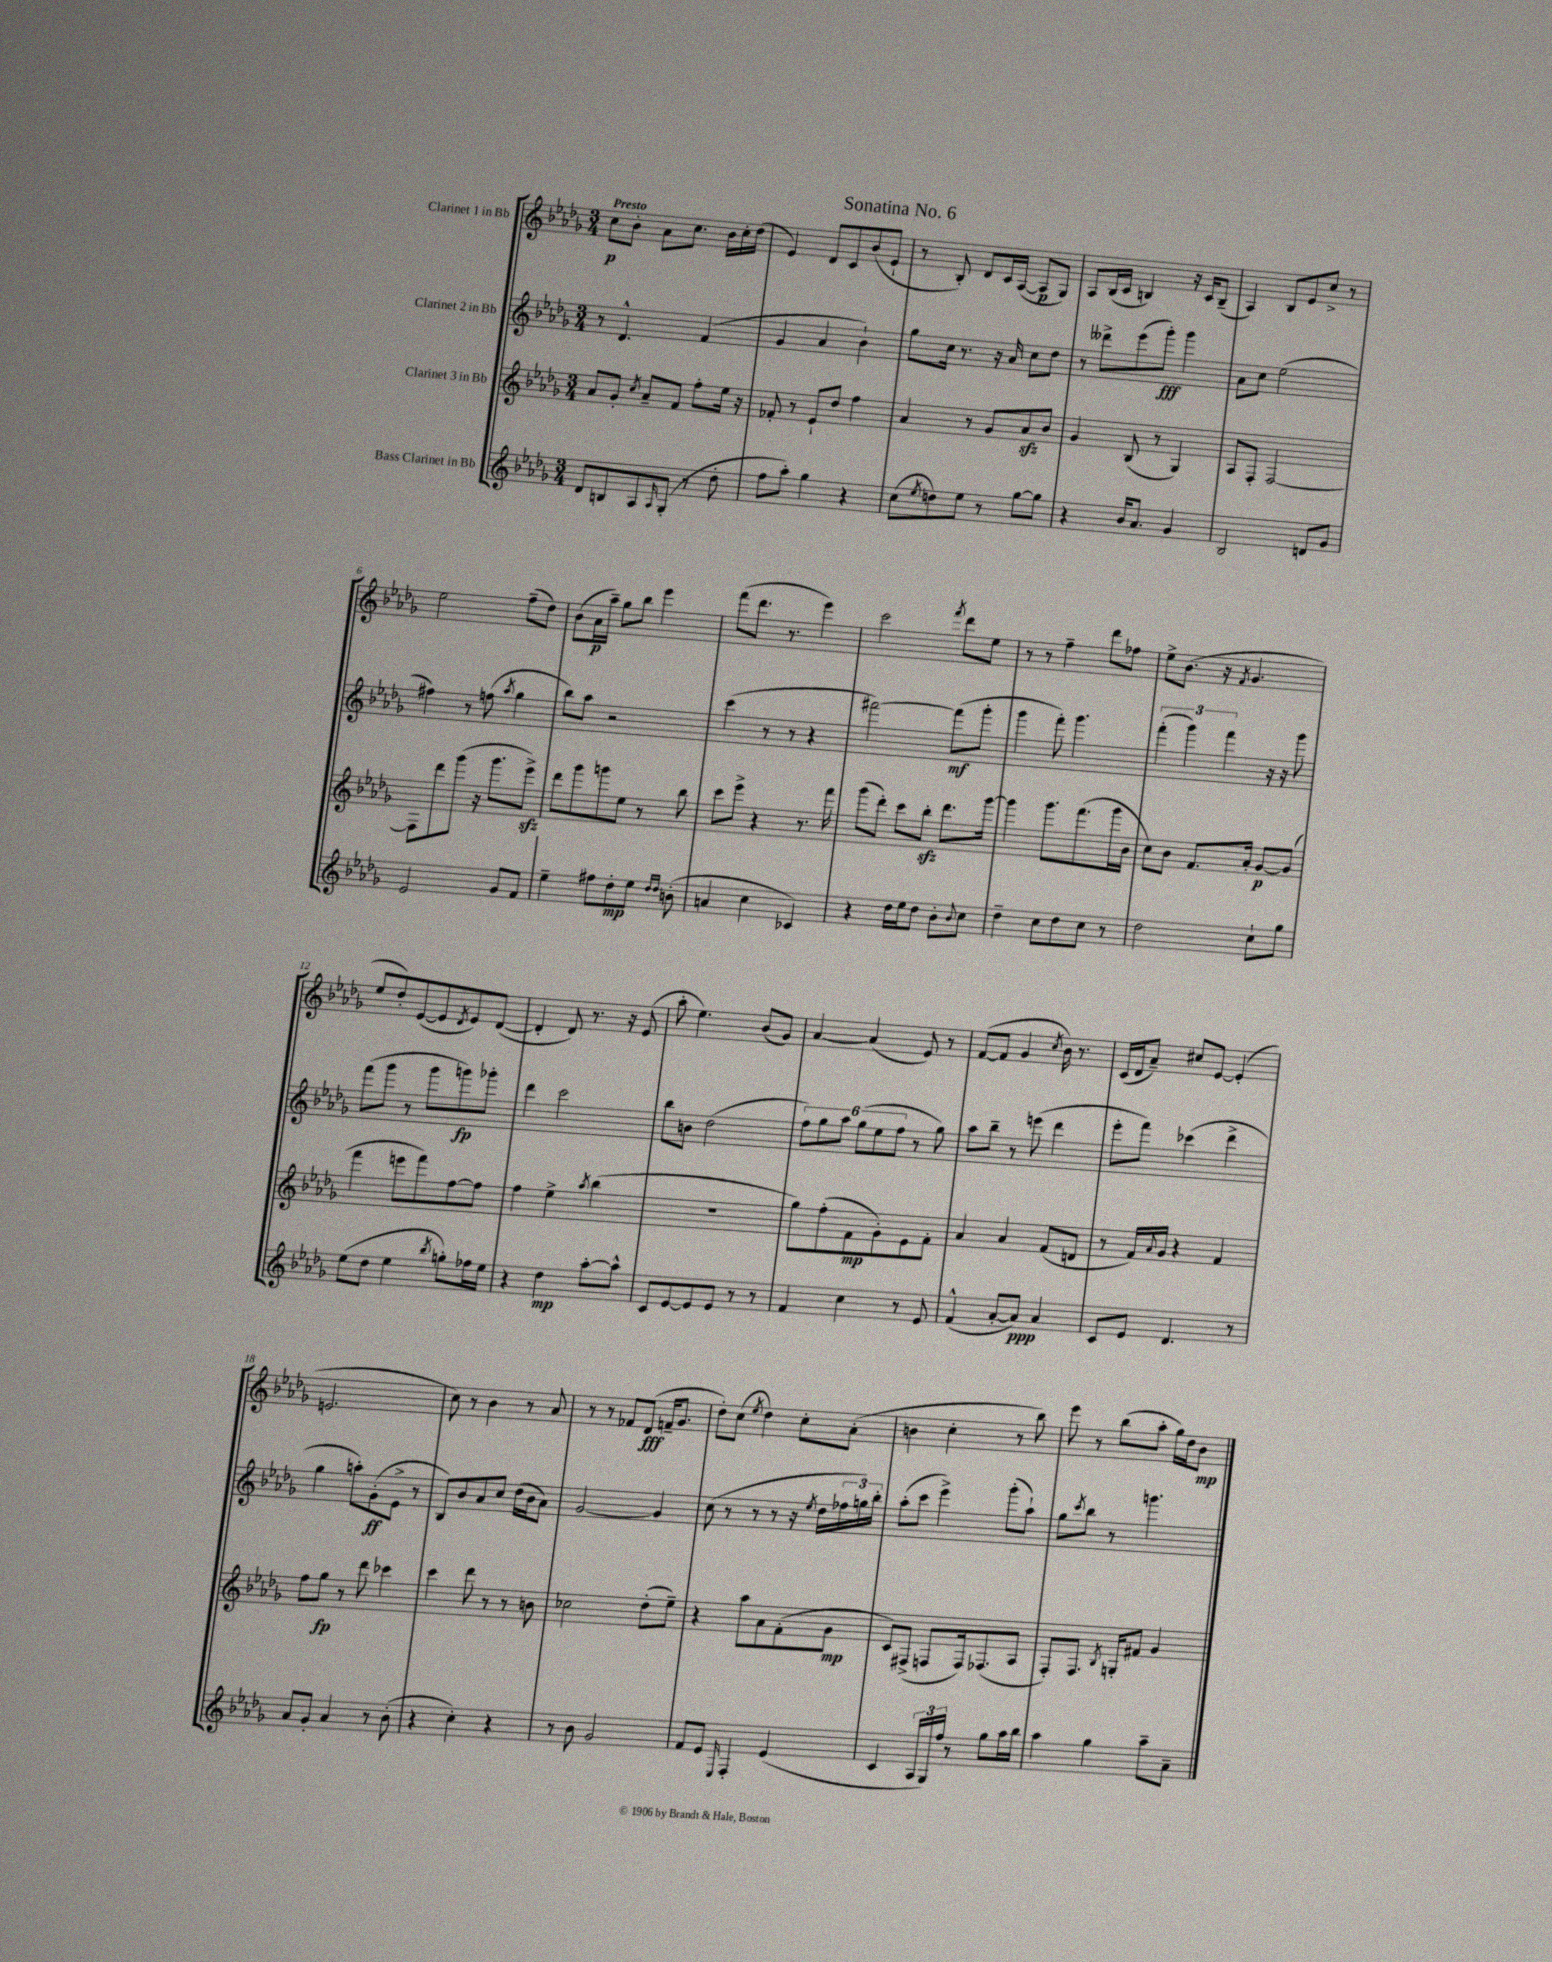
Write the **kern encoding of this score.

**kern	**kern	**kern	**kern
*staff4	*staff3	*staff2	*staff1
*clefG2	*clefG2	*clefG2	*clefG2
*k[b-e-a-d-g-]	*k[b-e-a-d-g-]	*k[b-e-a-d-g-]	*k[b-e-a-d-g-]
*M3/4	*M3/4	*M3/4	*M3/4
8d-	8a-	8r	8cc
8B	8g-'	4.d-^^	8b-'
.	8qcc	.	.
8A-	8a-~	.	8a-
16qqA-	.	.	.
(8G-'	8f	.	8.cc
8r	8ff'	(4f	.
.	.	.	16b-
8dd-'	16ee-	.	16cc'
.	16r	.	(16dd-
=	=	=	=
8ff	8f-'	4g-	4e-)
8aa-')	8r	.	.
4gg-	8e-`	4a-	8d-
.	8dd-	.	8c
4r	4ff	4b-`)	(8b-
.	.	.	8e-`
=	=	=	=
(8cc	4a-	8gg-	8r
8qee-	.	.	.
8dd)	.	16cc	8B-')
.	.	8.r	.
8ee-	8r	.	8d-
8r	8g-	16r	16c
.	.	16a-	([16A-
[8gg-	8a-	8cc	8A-]
8gg-]	8b-	8dd-	8G-)
=	=	=	=
4r	4g-	8r	8A-
.	.	8ddd--^	(16B-
.	.	.	16c
16b-	(8B-	(8eee-	4B)
8.a-	.	.	.
.	8r	8ggg-')	.
4g-	4G-)	4ggg-	16r
.	.	.	16c
.	.	.	(8B~
=	=	=	=
2B-	8A-	8a-	4A-)
.	8F'	8cc	.
.	[2F	(2ee-	8B-
.	.	.	8e-
8d	.	.	8cc^
8g-	.	.	8r
=	=	=	=
2e-	8F]	4ff#)	2ee-
.	8ddd-	.	.
.	(8ggg-	8r	.
.	16r	(8ff	.
.	8.ggg-	.	.
.	.	8qaa-	.
8g-	.	4gg-	(8ff~
8f	8eee-^)	.	8dd-)
=	=	=	=
4ee-~	8ddd-	8bb-)	(8b-
.	8ggg-	8aa-	16a-
.	.	.	16aa-~)
8ff#	8ggg	2r	8gg-
8dd-'	8ee-	.	8bb-
8ee-	8r	.	4eee-
16qqdd-	.	.	.
16qqdd-	.	.	.
(8b'	8bb-	.	.
=	=	=	=
4a	8ccc	(4ccc	(8fff
.	8eee-^	.	8.ddd-
4cc	4r	8r	.
.	.	.	8.r
.	.	8r	.
4c-)	8.r	4r	4eee-)
.	16fff	.	.
=	=	=	=
4r	(8ggg-	[2fff#)	2ccc
.	8ddd-')	.	.
16dd-	8ccc	.	.
16ee-	.	.	.
8dd-	8bb-'	.	.
.	.	.	8qfff
8b-'	8.ddd-	(8fff#]	8ddd-
8qqb-	.	.	.
8cc	.	8ggg-'	8ee-
.	[16ggg-	.	.
=	=	=	=
4dd-~	4ggg-]	4ggg-	8r
.	.	.	8r
8cc	8.ggg-	8fff')	4ff~
8dd-	.	4.ggg-	.
.	(8.fff	.	.
8cc	.	.	8ddd-
8r	16ggg-	.	8ff-
.	16b-	.	.
=	=	=	=
2dd-	8cc)	(6fff'	8ee-^
.	8b-	.	(8.b-
.	.	6ggg-)	.
.	8.f	.	.
.	.	.	16r
.	.	6fff	.
.	.	.	8qf
.	.	.	4.g-
.	16a-'	.	.
8cc`	[8g-	16r	.
.	.	16r	.
8gg-	(8g-]	8ggg-	.
=	=	=	=
(8ee-	4fff	(8fff	8ee-
8dd-	.	8ggg-	8dd-')
4ee-	8eee	8r	([8e-
.	8fff)	8ggg-	8e-]
8qbb-	.	.	8qd-
8gg')	[8ff	8ggg)	8e-)
16ff-	8ff]	8ggg-'	([8d-
16ee-	.	.	.
=	=	=	=
4r	4ff	4ddd-	4d-']
4dd-	4ee-^	2ccc	8d-)
.	.	.	8.r
.	8qaa-	.	.
[8aa-'	(4bb-	.	.
.	.	.	16r
8aa-^^]	.	.	(8e-
=	=	=	=
8c	2.r	8bb-	8aa-'
[8e-	.	8b	4.ee-)
8e-]	.	(2dd-	.
8e-	.	.	.
8r	.	.	(8b-
8r	.	.	8g-)
=	=	=	=
4f	8gg-)	12ff)	[4a-
.	.	12gg-	.
.	(8ff'	.	.
.	.	12aa-	.
4cc	8f	(12gg-	(4a-]
.	.	12ee-	.
.	8g-')	.	.
.	.	12ff	.
8r	8e-	8r	8e-)
8e-	8f'	8gg-)	8r
=	=	=	=
(4f^^	4a-	8aa-	([8f
.	.	8bb-~	8f]
[8a-'	4a-	8r	4g-
8a-])	.	(8eee	.
.	.	.	8qcc
4a-	(8f	4ddd-	16b-)
.	.	.	8.r
.	8d	.	.
=	=	=	=
8c	8r	8eee-'	(16c
.	.	.	16d-
8e-	16f)	8fff)	8a-~)
.	8qqa-	.	.
.	16g-	.	.
4.d-	4r	(4ccc-	8cc#
.	.	.	[8e-
.	4f	4ddd-^	(4e-']
8r	.	.	.
=	=	=	=
8a-	8ff	4gg-	2.e
8g-'	8gg-	.	.
4a-	8r	8aa')	.
.	8ddd-	(8g-'	.
8r	4ccc-	8e-^	.
(8b-'	.	8r	.
=	=	=	=
4r	4ccc	8B-)	8cc)
.	.	8b-	8r
4cc')	8ddd-	8a-	4b-
.	8r	8cc	.
4r	8r	(16dd-	8r
.	.	16b-	.
.	8b	8a-)	8a-
=	=	=	=
8r	2cc-	[2g-	8r
8b-	.	.	8r
2g-	.	.	8f-
.	.	.	(8d-
.	(8dd-'	4g-]	16f~
.	.	.	8.g-
.	8ee-~)	.	.
=	=	=	=
8f	4r	(8cc	8dd-')
8e-	.	8r	(8cc
16qqE-	.	.	8qee-
4F'	8aa-	8r	4dd-)
.	8a-	8r	.
(4e-	(8f'	16r	8cc'
.	.	8qee-	.
.	.	16dd-	.
.	8g-	24ff-	(8a-'
.	.	24gg)	.
.	.	24bb-'	.
=	=	=	=
4c	8c)	(8aa-'	4b
.	(8F#^	8ccc	.
24A-	8F	4eee-^)	4cc'
24G-)	.	.	.
24ff	.	.	.
8r	16F)	.	.
.	(8.F-	.	.
8gg-	.	(8ggg-'	8r
16aa-	8A-	8aa-`)	8bb-)
16bb-	.	.	.
=	=	=	=
4aa-	8F')	8gg-	8eee-
.	.	8qccc	.
.	8.F	8bb-	8r
4gg-	.	8r	(8bb-
.	8qB-	.	.
.	16G'	.	.
.	8f#	4.ggg	8aa-'
8aa-~	4g-	.	16gg-)
.	.	.	16dd-
8a-~	.	.	8b-
==	==	==	==
*-	*-	*-	*-
